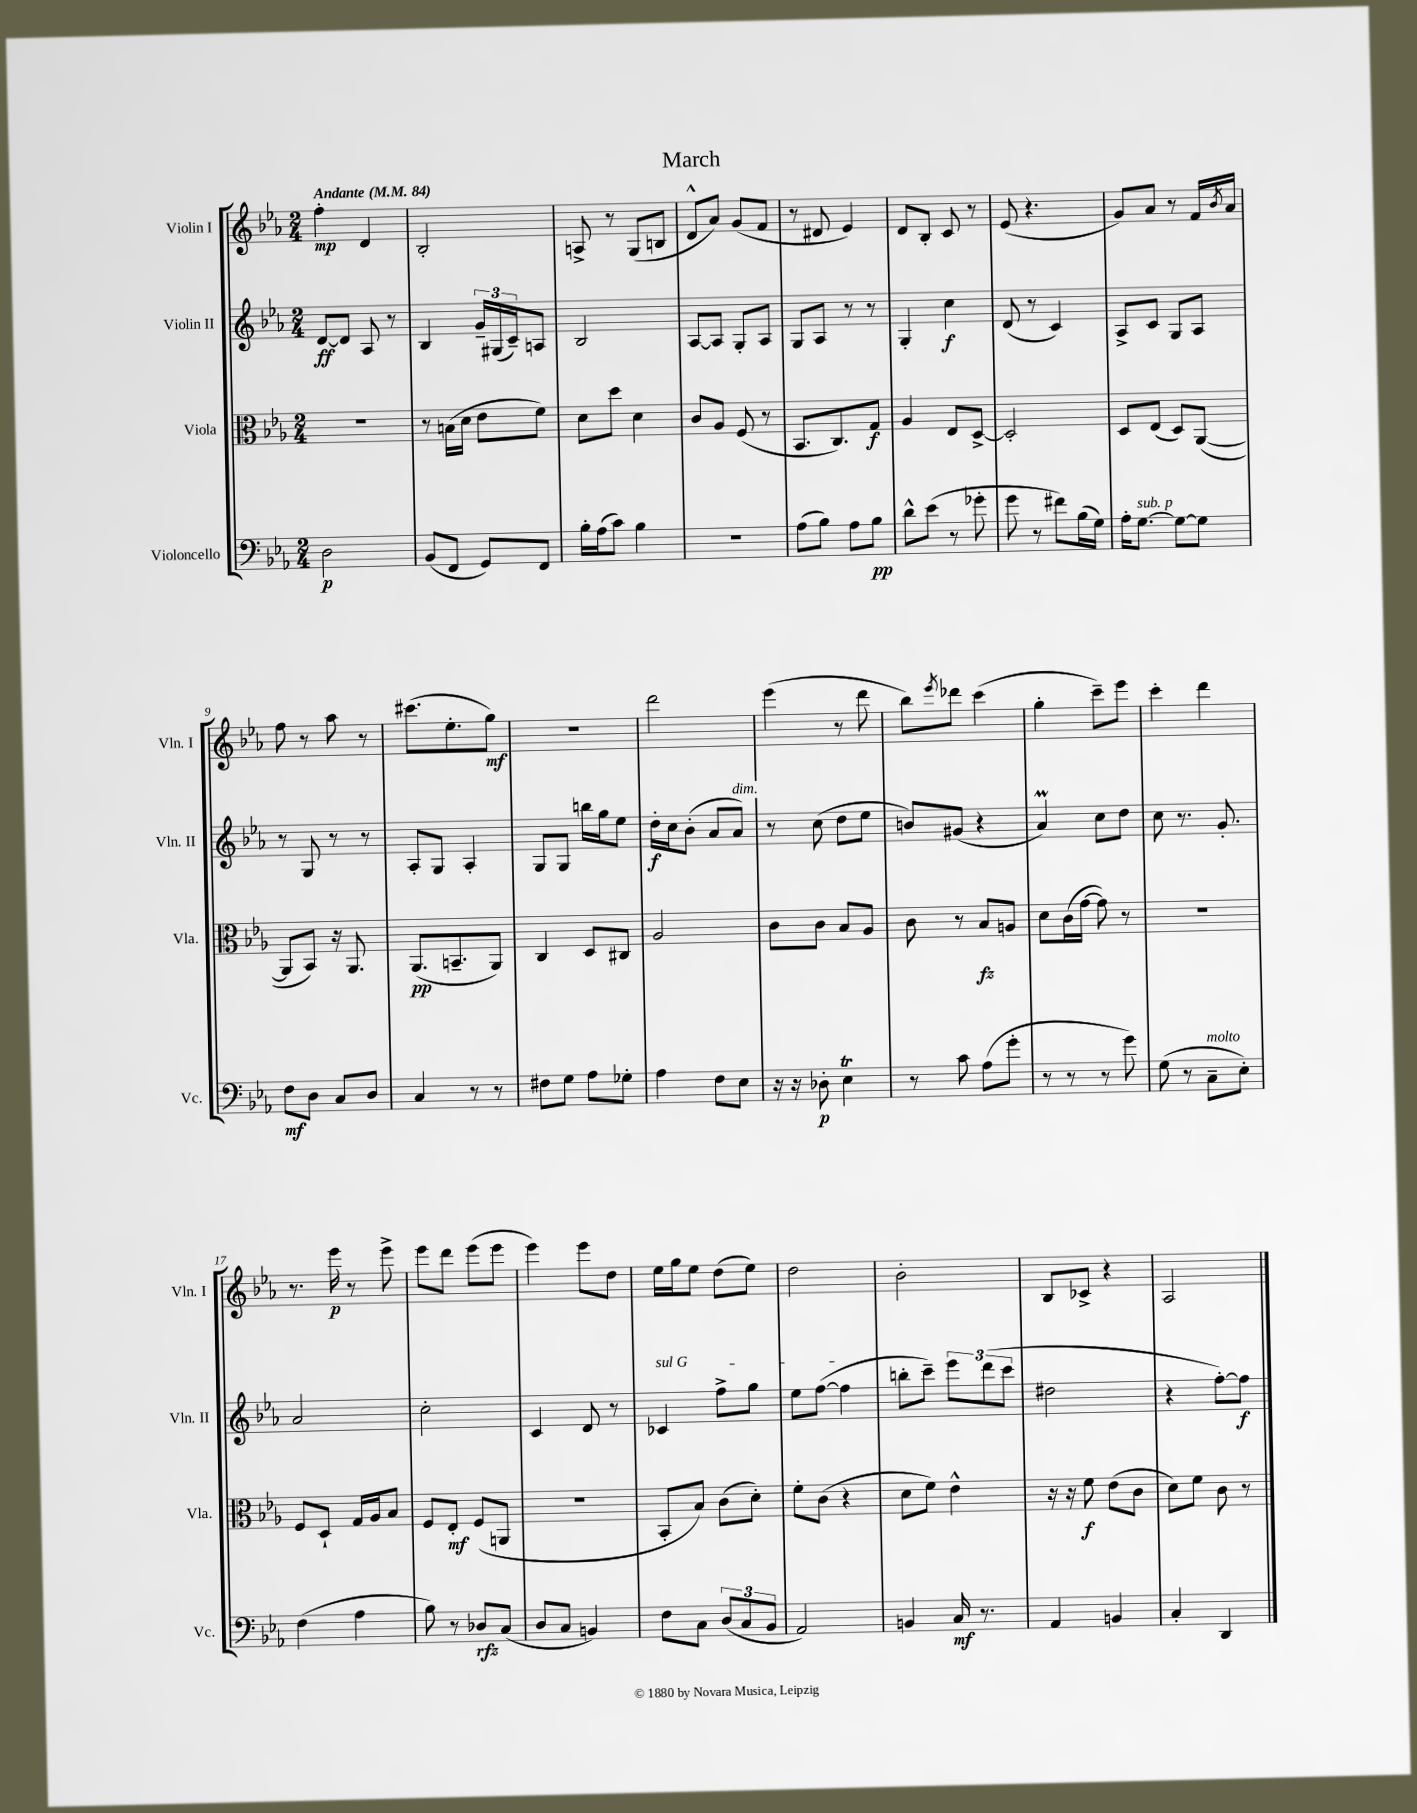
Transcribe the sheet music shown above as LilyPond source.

\header { title = "March" }
<<
\new StaffGroup <<
\new Staff = "s0" \with { instrumentName = "Violin I" shortInstrumentName = "Vln. I" } {
    \clef treble \key ees \major \numericTimeSignature \time 2/4 \tempo "Andante" 4 = 84
    f''4-.\mp d'4 |
    bes2-. |
    a8-> r8 g8( b8 |
    d'8-^ aes'8) g'8( f'8 |
    r8 dis'8 ees'4) |
    d'8 bes8-. c'8 r8 |
    ees'8( r4. |
    g'8) aes'8 r8 f'16 \acciaccatura { bes'8 } aes'16 |
    f''8 r8 aes''8 r8 |
    cis'''8.( ees''8.-. g''8\mf) |
    R2 |
    d'''2 |
    ees'''4( r8 d'''8 |
    bes''8) \acciaccatura { ees'''8 } des'''8 c'''4( |
    g''4-. c'''8--) ees'''8 |
    c'''4-. d'''4 |
    r8. ees'''16\p r8 ees'''8-> |
    ees'''8 d'''8 ees'''8( ees'''8 |
    ees'''4) ees'''8 d''8 |
    ees''16 g''16 ees''8 d''8( ees''8) |
    d''2 |
    bes'2-. |
    bes8 ces'8-> r4 |
    aes2 \bar "|." |
}
\new Staff = "s1" \with { instrumentName = "Violin II" shortInstrumentName = "Vln. II" } {
    \clef treble \key ees \major \numericTimeSignature \time 2/4
    d'8~\ff d'8 aes8 r8 |
    bes4 \tuplet 3/2 { g'16-- gis16( c'16--) } a8 |
    bes2 |
    aes8~ aes8 g8-. aes8 |
    g8 aes8 r8 r8 |
    g4-. c''4\f |
    d'8( r8 c'4) |
    aes8-> c'8 g8 aes8 |
    r8 g8 r8 r8 |
    aes8-. g8 aes4-. |
    g8 g8 b''16 g''16 ees''8 |
    d''16-.\f c''16 bes'8-.( aes'8 aes'8^\markup { \italic "dim." }) |
    r8 c''8( d''8 ees''8 |
    b'8) gis'8( r4 |
    aes'4\prall) c''8 d''8 |
    c''8 r8. g'8.-. |
    aes'2 |
    c''2-. |
    c'4 d'8 r8 |
    \once \override TextSpanner.bound-details.left.text = \markup { \italic "sul G" } ces'4\startTextSpan f''8-> g''8 |
    ees''8 f''8~( f''4\stopTextSpan |
    b''8-. c'''8--) \tuplet 3/2 { ees'''8 d'''8( c'''8 } |
    dis''2 |
    r4 f''8~-.) f''8\f \bar "|." |
}
\new Staff = "s2" \with { instrumentName = "Viola" shortInstrumentName = "Vla." } {
    \clef alto \key ees \major \numericTimeSignature \time 2/4
    R2 |
    r8 b16( d'16 ees'8 f'8) |
    d'8 d''8 d'4 |
    c'8 aes8 f8( r8 |
    bes,8. c8.) g8\f |
    aes4 ees8 d8~-> |
    d2-. |
    d8 ees8( d8) aes,8~( |
    aes,8 bes,8) r16 aes,8. |
    aes,8.\pp( b,8.-- aes,8) |
    c4 d8 cis8 |
    aes2 |
    c'8 c'8 bes8 aes8 |
    c'8 r8 bes8\fz a8 |
    d'8 c'16( g'16~ g'8) r8 |
    R2 |
    f8 d8-! g16 aes16 bes8 |
    f8 ees8-.\mf f8( a,8 |
    r2 |
    bes,8-. bes8) c'8( d'8-.) |
    f'8-. c'8( r4 |
    d'8 f'8) ees'4-^ |
    r16 r16 f'8\f ees'8( c'8 |
    d'8) f'8 c'8 r8 \bar "|." |
}
\new Staff = "s3" \with { instrumentName = "Violoncello" shortInstrumentName = "Vc." } {
    \clef bass \key ees \major \numericTimeSignature \time 2/4
    d2\p |
    bes,8( f,8 g,8) f,8 |
    bes16-. aes16( c'8) bes4 |
    R2 |
    aes8( bes8) aes8 bes8\pp |
    d'8-^ ees'8( r8 ges'8-. |
    g'8 r8 fis'8) bes16( g16) |
    aes16-. g8.~^\markup { \italic "sub. p" } g8~ g8 |
    f8\mf d8 c8 d8 |
    c4 r8 r8 |
    fis8 g8 aes8 ges8-. |
    aes4 f8 ees8 |
    r16 r16 des8-.\p ees4\trill |
    r8 c'8 aes8( g'8-. |
    r8 r8 r8 g'8) |
    g8( r8 c8--^\markup { \italic "molto" } ees8-.) |
    f4( aes4 |
    bes8) r8 des8\rfz c8( |
    d8 c8 b,4) |
    f8 c8 \tuplet 3/2 { d8( c8 bes,8 } |
    aes,2) |
    b,4 c16\mf r8. |
    aes,4 b,4 |
    c4-. d,4 \bar "|." |
}
>>
>>
